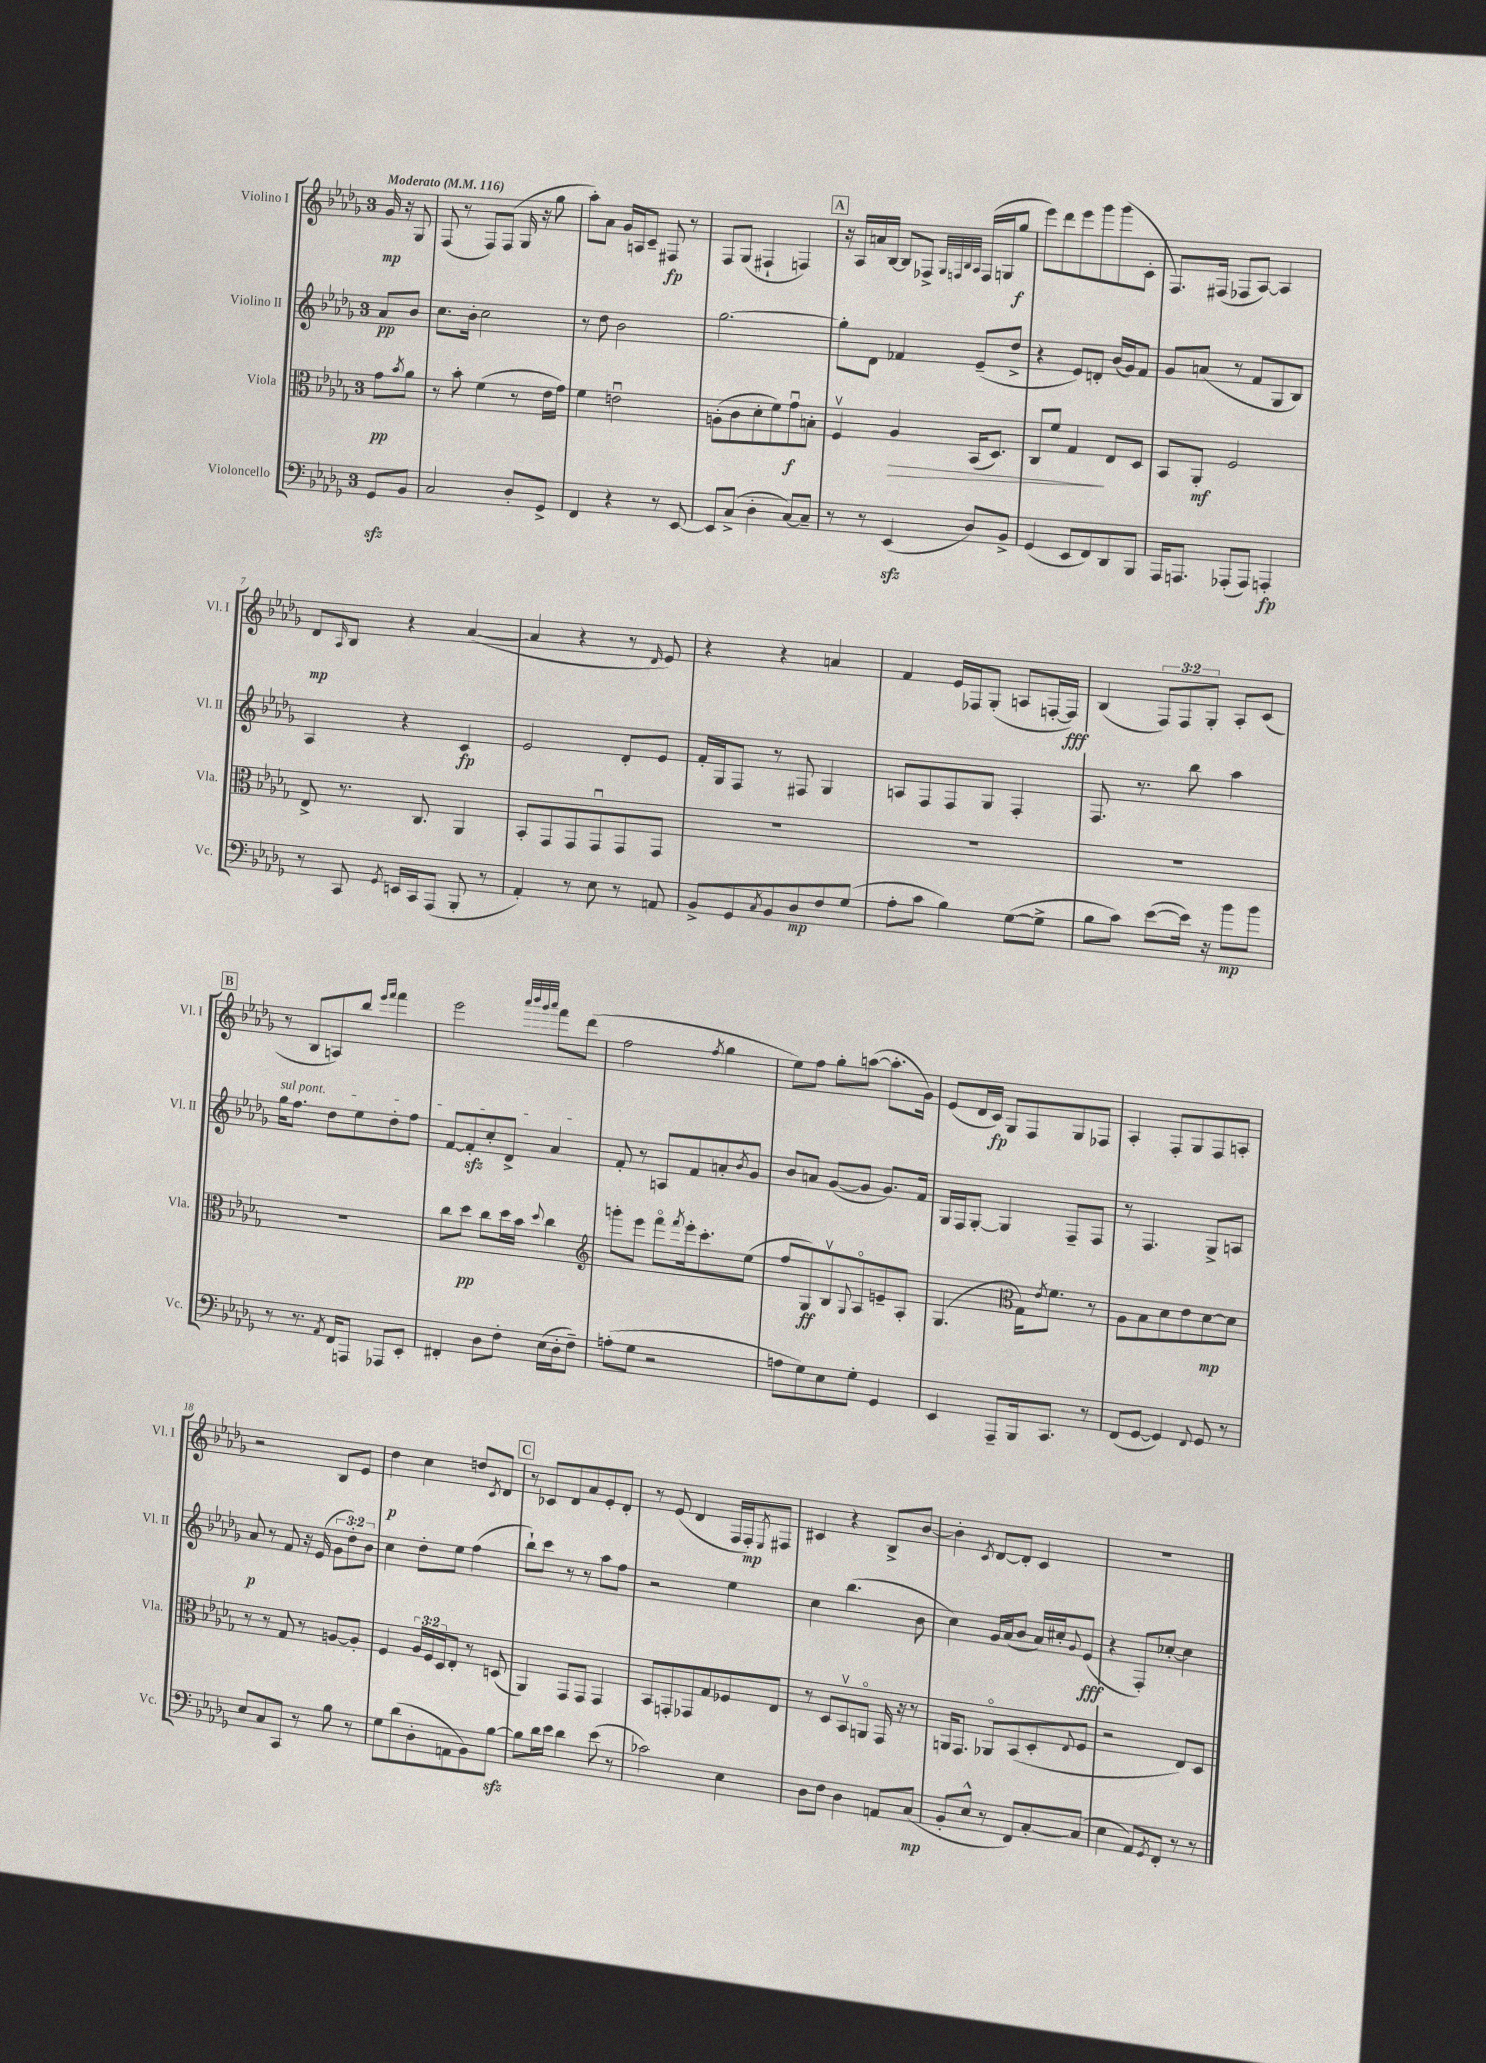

**kern	**kern	**kern	**kern
*staff4	*staff3	*staff2	*staff1
*clefF4	*clefC3	*clefG2	*clefG2
*k[b-e-a-d-g-]	*k[b-e-a-d-g-]	*k[b-e-a-d-g-]	*k[b-e-a-d-g-]
*M3/4	*M3/4	*M3/4	*M3/4
*MM116	*MM116	*MM116	*MM116
8GG-	8g-	8a-	16g-
.	.	.	16r
.	8qb-	.	.
8BB-	8a-	8b-	8G-
=	=	=	=
2C	8r	8.cc	(8F
.	8b-'	.	8r
.	.	16b-'	.
.	(4f	2cc	8F)
.	.	.	(8F
8D-'	8r	.	16G-
.	.	.	16r
8GG-^	16e-	.	8gg-
.	16g-)	.	.
=	=	=	=
4FF	4f	8r	8aa-')
.	.	8dd-	8a-
4r	2eu	2b-	16g-
.	.	.	16A
.	.	.	8c~
8r	.	.	8F#
[8EE-	.	.	8r
=	=	=	=
8EE-]	(8A'	[2.gg-	8F
(8C^	8c	.	(8G-
4D-'	8d-'	.	4F#`
.	8f)	.	.
[8C)	8g-u	.	4F)
8C~]	8B'	.	.
=	=	=	=
8r	4Fv	8gg-']	16r
.	.	.	16A-
8r	.	8d-	16a
.	.	.	[16B-
(4EE-	4A-	4f-	8B-]
.	.	.	8F-^
.	.	.	32qqG-
.	.	.	32qqF
.	.	.	32qqB-
.	.	.	32qqA-
8D-)	(16BB-	(8e-~	(16F
.	8.D-)	.	16G
8BB-^	.	8dd-^	8gg-
=	=	=	=
(4GG-	8C	4r	8eee-)
.	8f	.	8ddd-
8EE-	4G-	8e-)	8eee-
8FF)	.	8d'	8ggg-
8DD-	8E-	(16b-	(8ggg-
.	.	16g-)	.
8BBB-	8D-	8f	8c'
=	=	=	=
16AAA-	8BB-	8g-	8.F)
8.AAA	.	.	.
.	8AA-'	(8a	.
.	.	.	(16F#
(8AAA-'	2F	8r	8F-
8AAA-)	.	8f	[8A-)
4AAA'	.	8G-	4A-]
.	.	8B-)	.
=	=	=	=
8r	8E-^	4A-	8d-
.	.	.	16qqA-
8CC	8.r	.	8B-
8qGG-	.	.	.
16EE	.	4r	4r
16CC	8.C	.	.
(8AAA-	.	.	.
8BBB-'	4AA-	4c	([4a-
8r	.	.	.
=	=	=	=
4AA-')	8BB-'	2e-	4a-]
.	8GG-	.	.
8r	8GG-	.	4r
8E-	8GG-u	.	.
8r	8GG-	8d-'	8r
.	.	.	16qqd-
8AA	8GG-	8e-	8e-)
=	=	=	=
8BB-^	2.r	16f'	4r
.	.	16G-	.
8GG-	.	8F	.
8qC	.	.	.
8BB-	.	8r	4r
8D-	.	8F#	.
8F	.	4G-	4a
(8G-	.	.	.
=	=	=	=
8A-'	2.r	8A	4f
8c	.	8F	.
4B-)	.	8F	16e-
.	.	.	16F-
.	.	8G-	(8G-'
([8G-	.	4F'	8A
8G-^]	.	.	[16F'
.	.	.	16F])
=	=	=	=
8B-	2.r	8.F	(4B-
8c)	.	.	.
.	.	8.r	.
([8e-	.	.	12F)
.	.	.	12F
16e-])	.	8bb-	.
.	.	.	12G-'
16r	.	.	.
8b-	.	4aa-	8A-'
8b-	.	.	(8c
=	=	=	=
8r	2.r	16gg-	8r
.	.	8.ff	.
8.r	.	.	8B-
.	.	8dd-	8A)
8qAA-	.	.	.
16FF	.	.	.
8AAA	.	8ee-	8bb-
.	.	.	16qqeee-
.	.	.	16qqfff
8AAA-	.	8dd-'	4fff
8EE-'	.	8ff	.
=	=	=	=
4FF#'	8cc	[8f	2eee-
.	8dd-	8f']	.
8D-	8cc	8cc'	.
8F'	16dd-	8d-^	.
.	16b-	.	.
.	.	.	32qqaaa-
.	.	.	32qqbbb-
.	.	.	32qqggg-
.	8qqdd-	.	32qqaaa-
(16E-	4cc	4a-	8fff
16D-'	.	.	.
8F~)	.	.	(8ddd-
=	=	=	=
*	*clefG2	*	*
(8A'	8ggg'	8f'	2ff
8G-	8eee-	8r	.
2r	8fffo	8A	.
.	8qfff	.	.
.	16eee-'	8f	.
.	8.ccc'	.	.
.	.	.	8qff
.	.	8a'	4gg-
.	.	8qb-	.
.	(8ee-	8g-	.
=	=	=	=
8A	8ff	8b-	8ee-)
8G-)	8G-)	8a	8ff
8E-	8B-v	([8g-	8gg-'
.	8qqG-	.	.
8G-'	8A-o	8g-]	([8aa
4GG-	8e~	8.g-)	8.aa']
.	8A-'	.	.
.	.	16f	16g-)
=	=	=	=
4EE-	(4.G-	16G-	(8e-
.	.	16F	.
.	.	[8G-'	16d-
.	.	.	16c)
8AAA-~	.	4G-]	8G-
*	*clefC3	*	*
16BBB-	16G-)	.	8F
.	8qe-	.	.
8.CC	8.f	.	.
.	.	8F~	8G-
8r	8r	8F	8F-
=	=	=	=
(8FF	8A-	8r	4A-'
[8GG-	8B-	4.F	.
4GG-])	8d-	.	8F'
.	8e-	.	8G-
8qqFF	.	.	.
8GG-	[8d-	8G-^	8F
8r	8d-]	8A	8A'
=	=	=	=
8E-	8r	8a-	2r
8C	8r	8r	.
8CC	8G-	8f	.
8r	8r	16r	.
.	.	(16e-	.
8B-	[8A	12g-	8B-
.	.	12dd-')	.
8r	8A']	.	8e-
.	.	12b-	.
=	=	=	=
8G-	4F	4cc	4dd-
(8d-	.	.	.
8D-'	24A-	8dd-'	4cc
.	24F	.	.
.	24D-	.	.
8AA	8E-'	8ee-	.
8BB-)	8r	(4ff	8dd
.	.	.	8qc
[8B-	(8D	.	8d-
=	=	=	=
8B-]	4AA-)	8bb-`)	8r
16d-	.	8ccc	8c-
16e-	.	.	.
4d-	8GG-	8r	8d-
.	8GG-	8r	8a-
(8e-	4GG-	8aa-	8e-'
8r	.	8ff	8d-'
=	=	=	=
2c-)	8BB-	2r	8r
.	8GG'	.	(8e-
.	8GG-	.	4d-
.	8G-	.	.
4E-	8F-	4ee-	16F
.	.	.	16F')
.	.	.	8qE-
.	8E-	.	8F#
=	=	=	=
8D-	8r	4cc	4c#
8F	8D-	.	.
4D-	8BB-v	(4.bb-	4r
.	8AAo	.	.
8AA	16GG-	.	8B-^
.	16r	.	.
(8C	8r	8b-	[8b-
=	=	=	=
8BB-'	16AA	4cc)	4b-']
.	8.GG-	.	.
8E-^^	.	.	.
.	.	.	8qc
8r	8AA-o	16g-	[8d-
.	.	(16a-	.
8FF)	(8BB-	8b-	8d-']
[8C'	8D-'	16a-)	4c
.	.	16cc#'	.
.	8qqE-	8qqg-	.
(8C]	8F	(8e-	.
=	=	=	=
4E-	2r	4r	2.r
8AA-)	.	8F')	.
8qGG-	.	.	.
8FF'	.	[8cc-'	.
8r	8E-)	4cc-]	.
8r	8D-	.	.
==	==	==	==
*-	*-	*-	*-
